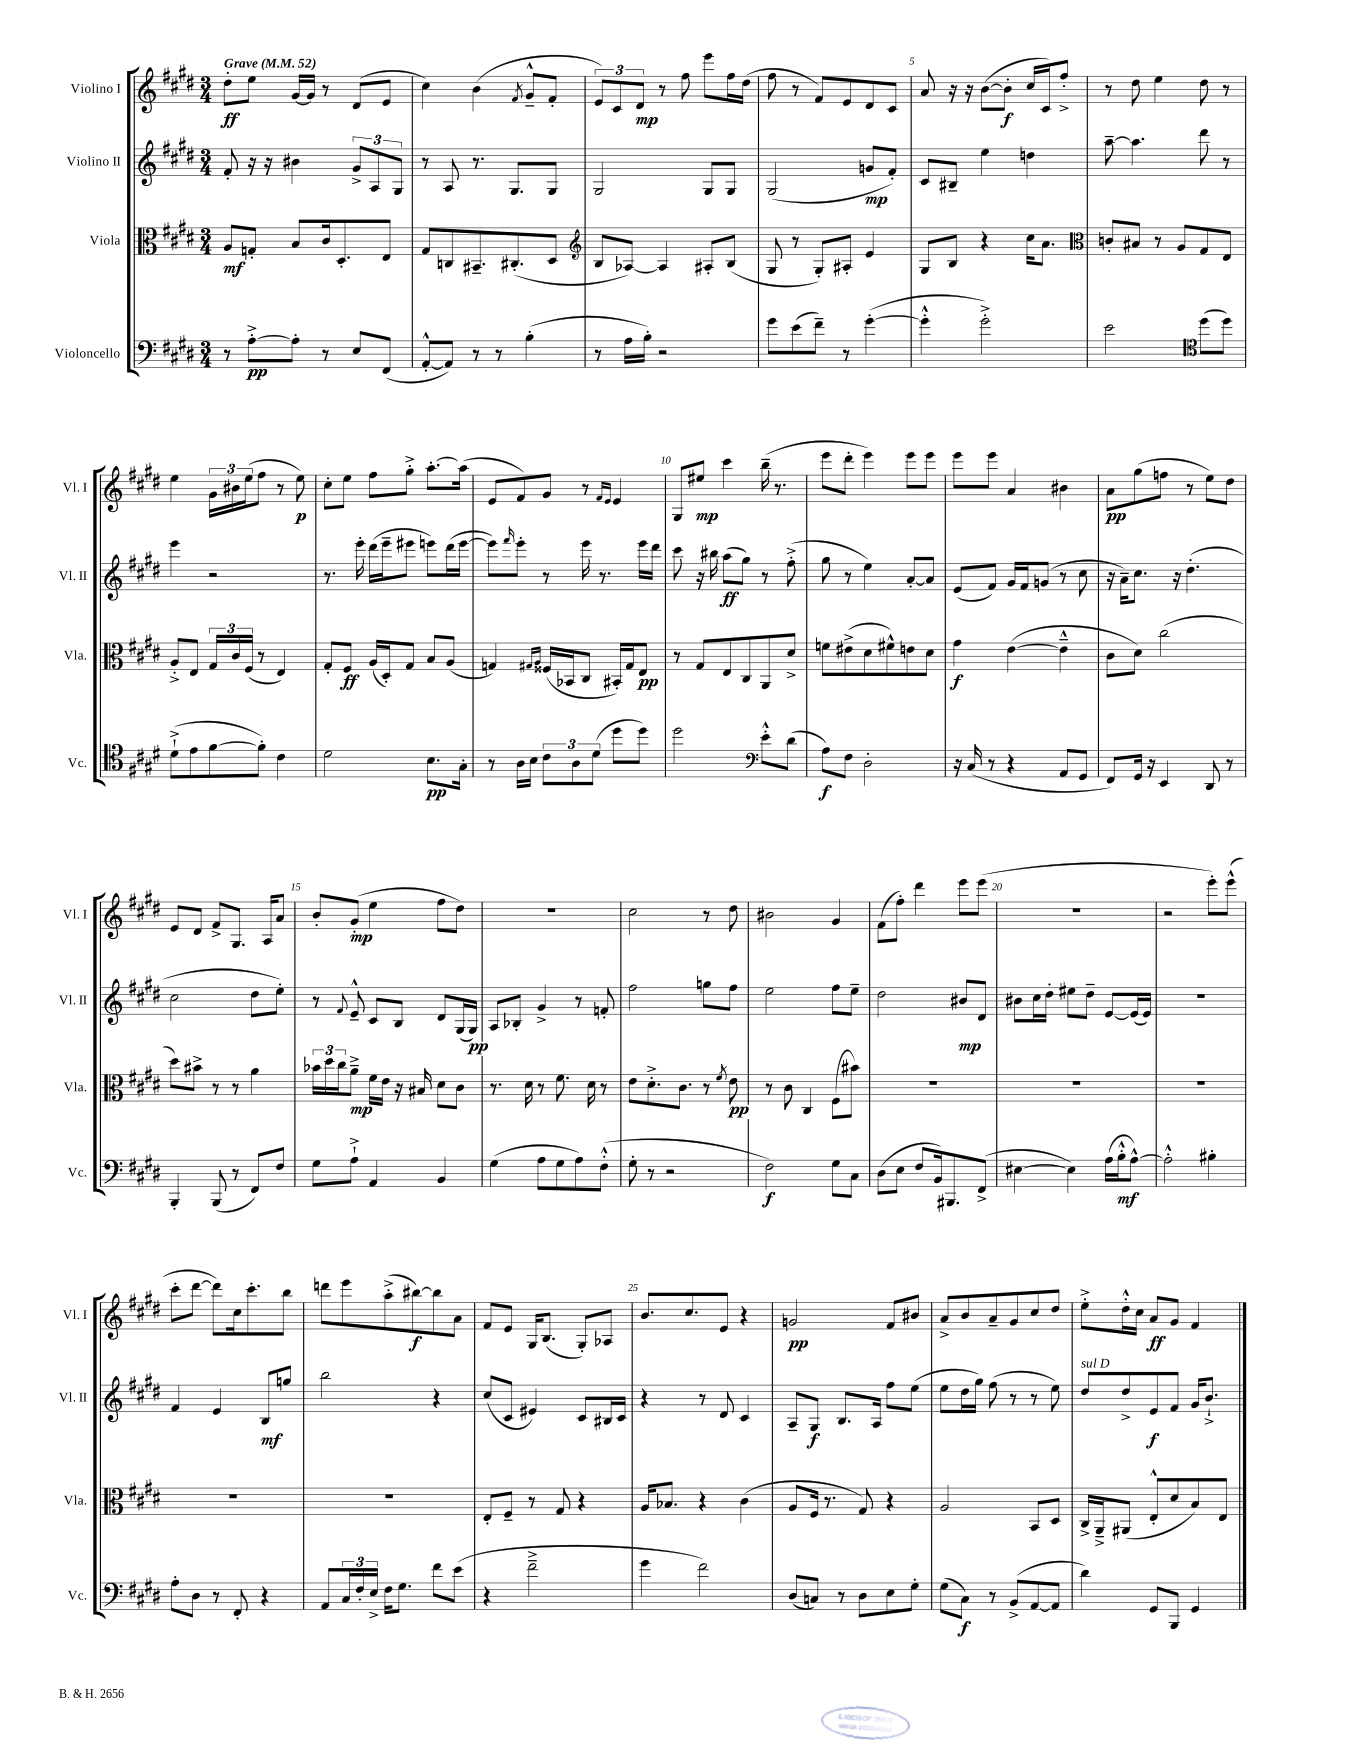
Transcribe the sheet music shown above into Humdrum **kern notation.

**kern	**kern	**kern	**kern
*staff4	*staff3	*staff2	*staff1
*clefF4	*clefC3	*clefG2	*clefG2
*k[f#c#g#d#]	*k[f#c#g#d#]	*k[f#c#g#d#]	*k[f#c#g#d#]
*M3/4	*M3/4	*M3/4	*M3/4
*MM52	*MM52	*MM52	*MM52
8r	8A	8f#'	8dd#'
[8A'^	8G'	16r	8ee
.	.	16r	.
8A']	8B	4b#	[16g#
.	.	.	16g#]
8r	16c#	.	8r
.	8.D#'	.	.
8E	.	12g#^	(8d#
.	.	12A	.
(8FF#	8E	.	8e
.	.	12G#	.
=	=	=	=
[8AA'^^	8G#	8r	4cc#)
8AA])	8C	8A	.
8r	8.BB#~	8.r	(4b
8r	.	.	.
.	(8.C#'	8.G#	.
.	.	.	8qf#
(4B'	.	.	8g#~^^
.	8D#	8G#	8f#'
=	=	=	=
*	*clefG2	*	*
8r	8B	2G#	12e)
.	.	.	12c#
16A	[8A-)	.	.
.	.	.	12d#
16B')	.	.	.
2r	4A-]	.	8r
.	.	.	8ff#
.	8A#'	8G#	8eee
.	(8B	8G#	16ff#
.	.	.	(16dd#
=	=	=	=
8g#	8G#	(2G#	8ff#
(8e	8r	.	8r
8f#~)	8G#')	.	8f#)
8r	8A#'	.	8e
([4g#'	4e	8g	8d#
.	.	8f#')	8c#
=	=	=	=
4g#'^^]	8G#	8c#	8a
.	8B	8B#~	16r
.	.	.	16r
2g#'^)	4r	4ee	([8b
.	.	.	8b']
.	16cc#	4dd	16cc#
.	8.a	.	16c#)
.	.	.	8ff#'^
=	=	=	=
*	*clefC3	*	*
2e	8c'	[8aa~	8r
.	8B#	4.aa]	8dd#
.	8r	.	4ee
.	8A	.	.
*clefC4	*	*	*
(8dd#	8G#	8ddd#	8dd#
8dd#)	8E	8r	8r
=	=	=	=
(8d#`^	8A'^	4eee	4ee
8e	8E	.	.
[8f#	24G#	2r	24g#
.	24c#	.	24b#
.	(24F#	.	(24ee
8f#'])	8r	.	8ff#
4c#	4E)	.	8r
.	.	.	8ee)
=	=	=	=
2d#	8G#'	8.r	8cc#'
.	8F#	.	8ee
.	.	16eee'	.
.	(16A	(16ddd#	8ff#
.	16D#')	16eee~	.
.	8G#	8eee#	8gg#'^
8.B	8B	8eee)	[8.aa'
.	(8A	(16ddd#	.
16G#'	.	[16eee	(16aa]
=	=	=	=
8r	4G)	8eee])	8e
.	.	16qqfff#	.
16A	.	8eee'	8f#)
16B	.	.	.
.	16qqG#	.	.
.	16qqA	.	.
12c#	(16F##	8r	8g#
.	16BB-	.	.
12A	.	.	.
.	8C#	16eee	8r
(12d#	.	.	.
.	.	8.r	.
.	.	.	16qqf#
.	.	.	16qqe
8dd#	16BB#')	.	4e
.	16G#	.	.
8dd#)	8E	16eee	.
.	.	16ddd#	.
=	=	=	=
2dd#	8r	8ccc#	8G#
.	8G#	16r	8ee#
.	.	16bb#	.
.	8E	(8aa	4ccc#
.	8C#	8gg#)	.
*clefF4	*	*	*
8e'^^	8AA	8r	(16bb~
.	.	.	8.r
(8d#	8d#^	(8ff#'^	.
=	=	=	=
8A)	8f	8gg#	8eee
8F#	(8e#^	8r	8ddd#'
2D#'	8d#	4ee)	4eee)
.	8f#^^)	.	.
.	8e	[8a'	8eee
.	8d#	8a]	8eee
=	=	=	=
16r	4g#	(8e	8eee
(16C#	.	.	.
8r	.	8f#)	8eee
4r	([4e	16g#	4a
.	.	16f#	.
.	.	(8g	.
8AA	4e~^^]	8r	4b#
8GG#	.	8cc#	.
=	=	=	=
8FF#)	8c#	16r	8a
.	.	16a~)	.
16GG#	8d#)	8.cc#	(8gg#
16r	.	.	.
4EE	(2cc#	.	8ff
.	.	16r	.
.	.	(4.dd#'	8r
8DD#	.	.	8ee)
8r	.	.	8dd#
=	=	=	=
4BBB'	8dd#)	2cc#	8e
.	8b#^	.	8d#
(8BBB	8r	.	8f#^
8r	8r	.	8.G#
8FF#)	4a	8dd#	.
.	.	.	16A
8F#	.	8ee')	8a
=	=	=	=
8G#	24b-	8r	8b'
.	24dd#	.	.
.	24cc#	.	.
.	.	8qqf#	.
8A`^	8a~^	8e~^^	(8g#'
4AA	16f#	8c#	4ee
.	16e	.	.
.	16r	8B	.
.	16B#	.	.
4BB	8d#	8d#	8ff#
.	8c#	(16G#	8dd#)
.	.	16G#)	.
=	=	=	=
(4G#	8.r	8A	2.r
.	.	8B-'	.
.	16d#	.	.
8A	8r	4g#^	.
8G#	8.f#	.	.
8A)	.	8r	.
.	16d#	.	.
(8F#'^^	8r	8f'	.
=	=	=	=
8G#'	8e	2ff#	2cc#
8r	8.d#'^	.	.
2r	.	.	.
.	8.c#	.	.
.	8r	8gg	8r
.	8qf#	.	.
.	8e	8ff#	8dd#
=	=	=	=
2F#)	8r	2ee	2b#
.	8c#	.	.
.	4C#	.	.
8G#	(8F#	8ff#	4g#
8C#	8b#)	8ee~	.
=	=	=	=
(8D#	2.r	2dd#	(8f#
8E	.	.	8ff#')
8F#	.	.	4ddd#
16BB)	.	.	.
8.BBB#	.	.	.
.	.	8b#	8eee
(8FF#^	.	8d#	(8eee
=	=	=	=
[4E#	2.r	8b#	2.r
.	.	16cc#	.
.	.	16dd#'	.
4E#])	.	8ee#	.
.	.	8dd#~	.
(16A	.	[8e	.
16B'^^	.	.	.
[8A^^)	.	(16e]	.
.	.	16e)	.
=	=	=	=
2A'^^]	2.r	2.r	2r
4B#'	.	.	8eee')
.	.	.	(8eee^^
=	=	=	=
8A'	2.r	4f#	8ccc#'
8D#	.	.	[8ddd#
8r	.	4e	8ddd#])
8FF#'	.	.	16cc#
.	.	.	8.ccc#'
4r	.	8B	.
.	.	8gg	8bb
=	=	=	=
8AA	2.r	2bb	8ddd
24C#	.	.	8eee
24F#'	.	.	.
24E^	.	.	.
16F#	.	.	(8aa'^
8.G#	.	.	.
.	.	.	[8bb#)
8f#	.	4r	8bb#]
(8e	.	.	8a
=	=	=	=
4r	8E'	(8cc#	8f#
.	8F#~	8c#	8e
2f#~^	8r	4e#)	16G#
.	.	.	(8.B
.	8G#	.	.
.	4r	8c#	8G#')
.	.	16B#	8A-
.	.	16c#	.
=	=	=	=
4g#	16A	4r	8.b
.	8.B-	.	.
.	.	.	8.cc#
2f#)	4r	8r	.
.	.	8d#	8e
.	(4c#	4c#	4r
=	=	=	=
(8D#	8A	8A~	2g
8C)	16F#	8G#	.
.	8.r	.	.
8r	.	8.B	.
8D#	8G#)	.	.
.	.	16A	.
8E	4r	8ff#	8f#
8G#'	.	(8ee	8b#
=	=	=	=
(8G#	2A	8ee	8a^
8C#)	.	16dd#	8b
.	.	16gg#)	.
8r	.	(8ff#	8a~
(8BB^	.	8r	8g#
[8AA	8BB	8r	8cc#
8AA]	8D#	8ee)	8dd#
=	=	=	=
4d#)	16C#^	8dd#	8ee'^
.	16AA~^	.	.
.	(8AA#	8dd#^	16dd#'^^
.	.	.	16cc#
8GG#	8E'^^	8e	8a
8BBB	8d#	8f#	8g#
4GG#	8B)	16g#	4f#
.	.	8.b`^	.
.	8E	.	.
==	==	==	==
*-	*-	*-	*-
